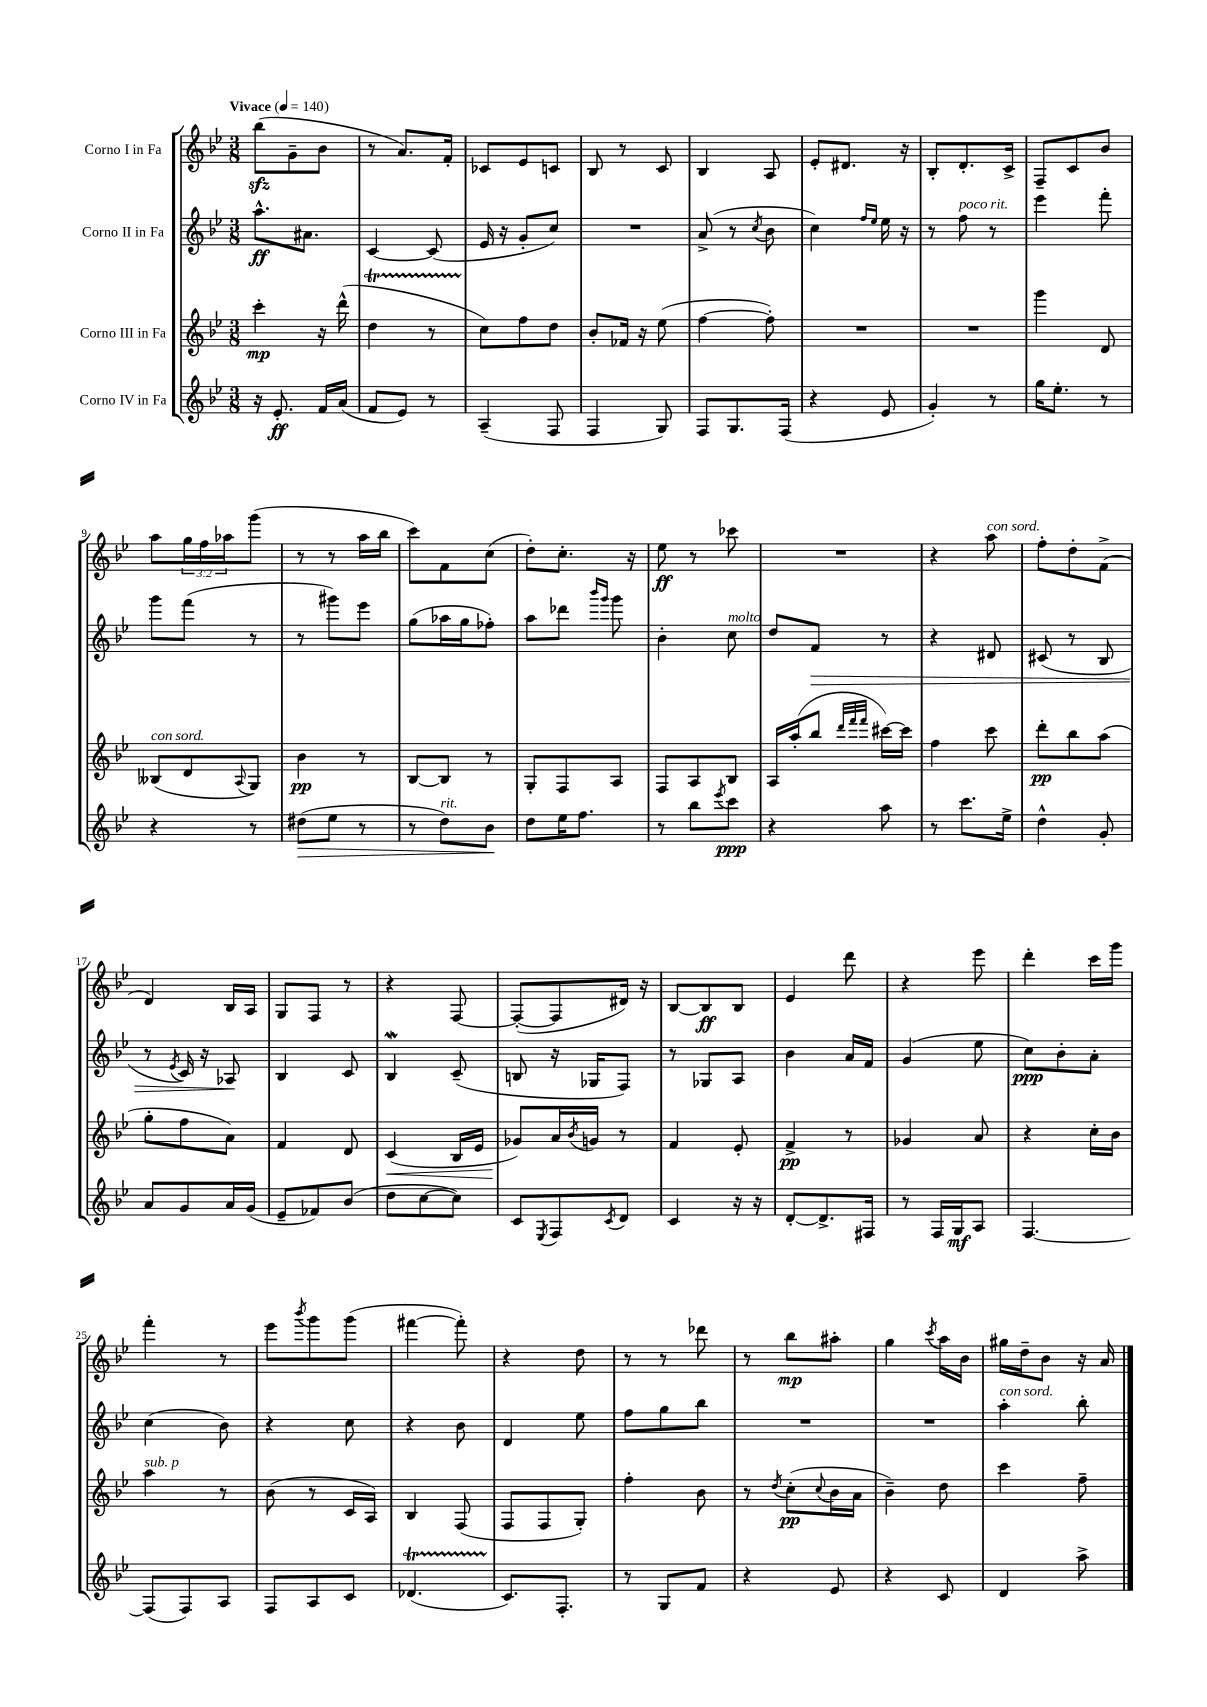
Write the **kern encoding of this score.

**kern	**dynam	**kern	**dynam	**kern	**dynam	**kern	**dynam
*part4	*part4	*part3	*part3	*part2	*part2	*part1	*part1
*staff4	*staff4	*staff3	*staff3	*staff2	*staff2	*staff1	*staff1
*I"Corno IV in Fa	*	*I"Corno III in Fa	*	*I"Corno II in Fa	*	*I"Corno I in Fa	*
*clefG2	*	*clefG2	*	*clefG2	*	*clefG2	*
*k[b-e-]	*	*k[b-e-]	*	*k[b-e-]	*	*k[b-e-]	*
*M3/8	*	*M3/8	*	*M3/8	*	*M3/8	*
*MM140	*	*MM140	*	*MM140	*	*MM140	*
=1	=1	=1	=1	=1	=1	=1	=1
!	!	!	!	!	!	!LO:TX:a:B:t=Vivace	!
16r	.	4ccc'\	mp	8.aa^^\L	ff	(8bb-zz\L	.
8.e-'/	ff	.	.	.	.	.	.
.	.	.	.	.	.	8g~\	.
.	.	.	.	8.a#X\J	.	.	.
16f/LL	.	16r	.	.	.	8b-\J	.
(16a/JJ	.	(16ddd^^\	.	.	.	.	.
=2	=2	=2	=2	=2	=2	=2	=2
8f/L	.	4ddt\	.	[4c/	.	8r	.
8e-/J)	.	.	.	.	.	8.a/L)	.
8r	.	8r	.	(8c/]	.	.	.
.	.	.	.	.	.	16f'/Jk	.
=3	=3	=3	=3	=3	=3	=3	=3
(4A~/	.	8cc\L)	.	16e-/	.	8c-X/L	.
.	.	.	.	16r	.	.	.
.	.	8ff\	.	8g'/L	.	8e-/	.
8F/	.	8dd\J	.	8cc/J)	.	8cn/J	.
=4	=4	=4	=4	=4	=4	=4	=4
4F/	.	8b-'/L	.	4.r	.	8B-/	.
.	.	16f-X/Jk	.	.	.	8r	.
.	.	16r	.	.	.	.	.
8G/)	.	(8ee-\	.	.	.	8c/	.
=5	=5	=5	=5	=5	=5	=5	=5
8F/L	.	[4ff\	.	(8a^/	.	4B-/	.
8.G/	.	.	.	8r	.	.	.
.	.	.	.	8qcc/	.	.	.
.	.	8ff'\])	.	8b-\	.	8A/	.
(16F/Jk	.	.	.	.	.	.	.
=6	=6	=6	=6	=6	=6	=6	=6
4r	.	4.r	.	4cc\)	.	8e-'/L	.
.	.	.	.	.	.	8.d#X/J	.
.	.	.	.	16qqff/LL	.	.	.
.	.	.	.	16qqee-/JJ	.	.	.
8e-/	.	.	.	16ee-\	.	.	.
.	.	.	.	16r	.	16r	.
=7	=7	=7	=7	=7	=7	=7	=7
4g'/)	.	4.r	.	8r	.	8B-'/L	.
!	!	!	!	!LO:TX:a:i:t=poco rit.	!	!	!
.	.	.	.	8ff\	.	8.d'/	.
8r	.	.	.	8r	.	.	.
.	.	.	.	.	.	16c^/Jk	.
=8	=8	=8	=8	=8	=8	=8	=8
16gg\KL	.	4ggg\	.	4eee-\	.	8F~/L	.
8.ee-'\J	.	.	.	.	.	.	.
.	.	.	.	.	.	8c/	.
8r	.	8d/	.	8fff'\	.	8b-/J	.
!!LO:LB:g=z
=9	=9	=9	=9	=9	=9	=9	=9
!	!	!LO:TX:a:i:t=con sord.	!	!	!	!	!
4r	.	(8B--X/L	.	8ggg\L	.	8aa\L	.
.	.	8d/	.	(8fff\J	.	24gg\L	.
.	.	.	.	.	.	24ff\	.
.	.	.	.	.	.	24aa-X\J	.
.	.	8qqA/	.	.	.	.	.
8r	.	8G/J)	.	8r	.	(8ggg\J	.
=10	=10	=10	=10	=10	=10	=10	=10
!	!LO:HP:b	!	!	!	!	!	!
(8dd#X\L	>	4b-\	pp	8r	.	8r	.
8ee-\J	.	.	.	8ggg#X\L)	.	8r	.
8r	.	8r	.	8eee-\J	.	16aa\LL	.
.	.	.	.	.	.	16bb-\JJ	.
=11	=11	=11	=11	=11	=11	=11	=11
8r	.	[8B-/L	.	(8gg\L	.	8ccc\L)	.
!LO:TX:a:i:t=rit.	!	!	!	!	!	!	!
8dd\L)	.	8B-/J]	.	16aa-X\L	.	8f\	.
.	.	.	.	16gg\J	.	.	.
8b-\J	.	8r	.	8ff-X'\J)	.	(8cc\J	.
.	]	.	.	.	.	.	.
=12	=12	=12	=12	=12	=12	=12	=12
8dd\L	.	8G'/L	.	8aa\L	.	8dd'\L)	.
16ee-\K	.	8F/	.	8ddd-X\J	.	8.cc'\J	.
8.ff\J	.	.	.	.	.	.	.
.	.	.	.	16qqbbb-/LL	.	.	.
.	.	.	.	16qqggg/JJ	.	.	.
.	.	8A/J	.	8ggg\	.	.	.
.	.	.	.	.	.	16r	.
=13	=13	=13	=13	=13	=13	=13	=13
8r	.	8F/L	.	4b-'\	.	8ee-\	ff
8bb-\L	.	8A/	.	.	.	8r	.
8qeee-/	.	.	.	.	.	.	.
!	!	!	!	!LO:TX:a:i:t=molto	!	!	!
8ccc\J	ppp	8B-/J	.	8cc\	.	8ccc-X\	.
=14	=14	=14	=14	=14	=14	=14	=14
4r	.	16A/LL	.	8dd/L	.	4.r	.
.	.	(16aa'/J	.	.	.	.	.
!	!	!	!	!	!LO:HP:b	!	!
.	.	8bb-/J	.	8f/J	>	.	.
.	.	32qqddd/LLL	.	.	.	.	.
.	.	32qqfff/	.	.	.	.	.
.	.	32qqfff/JJJ	.	.	.	.	.
8aa\	.	[16ccc#X\LL)	.	8r	.	.	.
.	.	16ccc#\JJ]	.	.	.	.	.
=15	=15	=15	=15	=15	=15	=15	=15
8r	.	4ff\	.	4r	.	4r	.
8.ccc\L	.	.	.	.	.	.	.
!	!	!	!	!	!	!LO:TX:a:i:t=con sord.	!
.	.	8ccc\	.	8d#X/	.	8aa\	.
16ee-^\Jk	.	.	.	.	.	.	.
=16	=16	=16	=16	=16	=16	=16	=16
4dd^^\	.	8ddd'\L	pp	(8c#X/	.	8ff'\L	.
.	.	8bb-\	.	8r	.	8dd'\	.
8g'/	.	(8aa\J	.	8B-/	.	(8f^\J	.
!!LO:LB:g=z
=17	=17	=17	=17	=17	=17	=17	=17
8a/L	.	8gg'\L	.	8r	.	4d/)	.
.	.	.	.	8qe-/	.	.	.
8g/	.	8ff\	.	16c/)	.	.	.
.	.	.	.	16r	.	.	.
16a/L	.	8a\J)	.	8A-X/	.	16B-/LL	.
(16g/JJ	.	.	.	.	.	16A/JJ	.
.	.	.	.	.	]	.	.
=18	=18	=18	=18	=18	=18	=18	=18
8e-~/L	.	4f/	.	4B-/	.	8G/L	.
8f-X/)	.	.	.	.	.	8F/J	.
(8b-/J	.	8d/	.	8c/	.	8r	.
=19	=19	=19	=19	=19	=19	=19	=19
!	!	!	!LO:HP:b	!	!	!	!
8dd\L	.	(4c/	<	4B-w/	.	4r	.
[8cc\	.	.	.	.	.	.	.
8cc\J])	.	16B-/LL	.	(8c~/	.	[8F/	.
.	.	16e-/JJ	.	.	.	.	.
=20	=20	=20	=20	=20	=20	=20	=20
8c/L	.	8g-X/L)	.	8Bn/	.	(8F'/L_	.
8qE-/	.	.	.	.	.	.	.
8F/	.	16a/L	[	16r	.	8F/]	.
.	.	8qb-/	.	.	.	.	.
.	.	16gn/JJ	.	16G-X/KL	.	.	.
8qc/	.	.	.	.	.	.	.
8d/J	.	8r	.	8F/J)	.	16d#X/Jk)	.
.	.	.	.	.	.	16r	.
=21	=21	=21	=21	=21	=21	=21	=21
4c/	.	4f/	.	8r	.	[8B-/L	.
.	.	.	.	8G-X/L	.	8B-/]	ff
16r	.	8e-'/	.	8A/J	.	8B-/J	.
16r	.	.	.	.	.	.	.
=22	=22	=22	=22	=22	=22	=22	=22
[8d'/L	.	4f^/	pp	4b-\	.	4e-/	.
8.d^/]	.	.	.	.	.	.	.
.	.	8r	.	16a/LL	.	8ddd\	.
16F#X/Jk	.	.	.	16f/JJ	.	.	.
=23	=23	=23	=23	=23	=23	=23	=23
8r	.	4g-X/	.	(4g/	.	4r	.
16F/LL	.	.	.	.	.	.	.
16G/J	mf	.	.	.	.	.	.
8A/J	.	8a/	.	8ee-\	.	8eee-\	.
=24	=24	=24	=24	=24	=24	=24	=24
[4.F/	.	4r	.	8cc\L)	ppp	4ddd'\	.
.	.	.	.	8b-'\	.	.	.
.	.	16cc'\LL	.	8a'\J	.	16ccc\LL	.
.	.	16b-\JJ	.	.	.	16ggg\JJ	.
!!LO:LB:g=z
=25	=25	=25	=25	=25	=25	=25	=25
!	!	!LO:TX:a:i:t=sub. p	!	!	!	!	!
(8F/L]	.	4aa\	.	(4cc\	.	4fff'\	.
8F/)	.	.	.	.	.	.	.
8A/J	.	8r	.	8b-\)	.	8r	.
=26	=26	=26	=26	=26	=26	=26	=26
8F/L	.	(8b-\	.	4r	.	8eee-\L	.
.	.	.	.	.	.	8qbbb-/	.
8A/	.	8r	.	.	.	8ggg\	.
8c/J	.	16c/LL	.	8cc\	.	(8ggg\J	.
.	.	16A/JJ)	.	.	.	.	.
=27	=27	=27	=27	=27	=27	=27	=27
(4.d-XT/	.	4B-/	.	4r	.	[4fff#X\	.
.	.	(8F/	.	8b-\	.	8fff#'\])	.
=28	=28	=28	=28	=28	=28	=28	=28
8.c/L)	.	8F/L	.	4d/	.	4r	.
.	.	8F/	.	.	.	.	.
8.F'/J	.	.	.	.	.	.	.
.	.	8G'/J)	.	8ee-\	.	8dd\	.
=29	=29	=29	=29	=29	=29	=29	=29
8r	.	4ff'\	.	8ff\L	.	8r	.
8G/L	.	.	.	8gg\	.	8r	.
8f/J	.	8b-\	.	8bb-\J	.	8ddd-X\	.
=30	=30	=30	=30	=30	=30	=30	=30
4r	.	8r	.	4.r	.	8r	.
.	.	8qdd/	.	.	.	.	.
.	.	(8cc'\L	pp	.	.	8bb-\L	mp
.	.	8qqcc/	.	.	.	.	.
8e-/	.	16b-\L	.	.	.	8aa#X'\J	.
.	.	16a\JJ	.	.	.	.	.
=31	=31	=31	=31	=31	=31	=31	=31
4r	.	4b-~\)	.	4.r	.	4gg\	.
.	.	.	.	.	.	8qccc/	.
8c/	.	8dd\	.	.	.	16aa\LL	.
.	.	.	.	.	.	16b-\JJ	.
=32	=32	=32	=32	=32	=32	=32	=32
!	!	!	!	!LO:TX:a:i:t=con sord.	!	!	!
4d/	.	4ccc\	.	4aa'\	.	16gg#X\LL	.
.	.	.	.	.	.	16dd~\J	.
.	.	.	.	.	.	8b-\J	.
8aa^\	.	8ff~\	.	8bb-'\	.	16r	.
.	.	.	.	.	.	16a/	.
==	==	==	==	==	==	==	==
*-	*-	*-	*-	*-	*-	*-	*-
